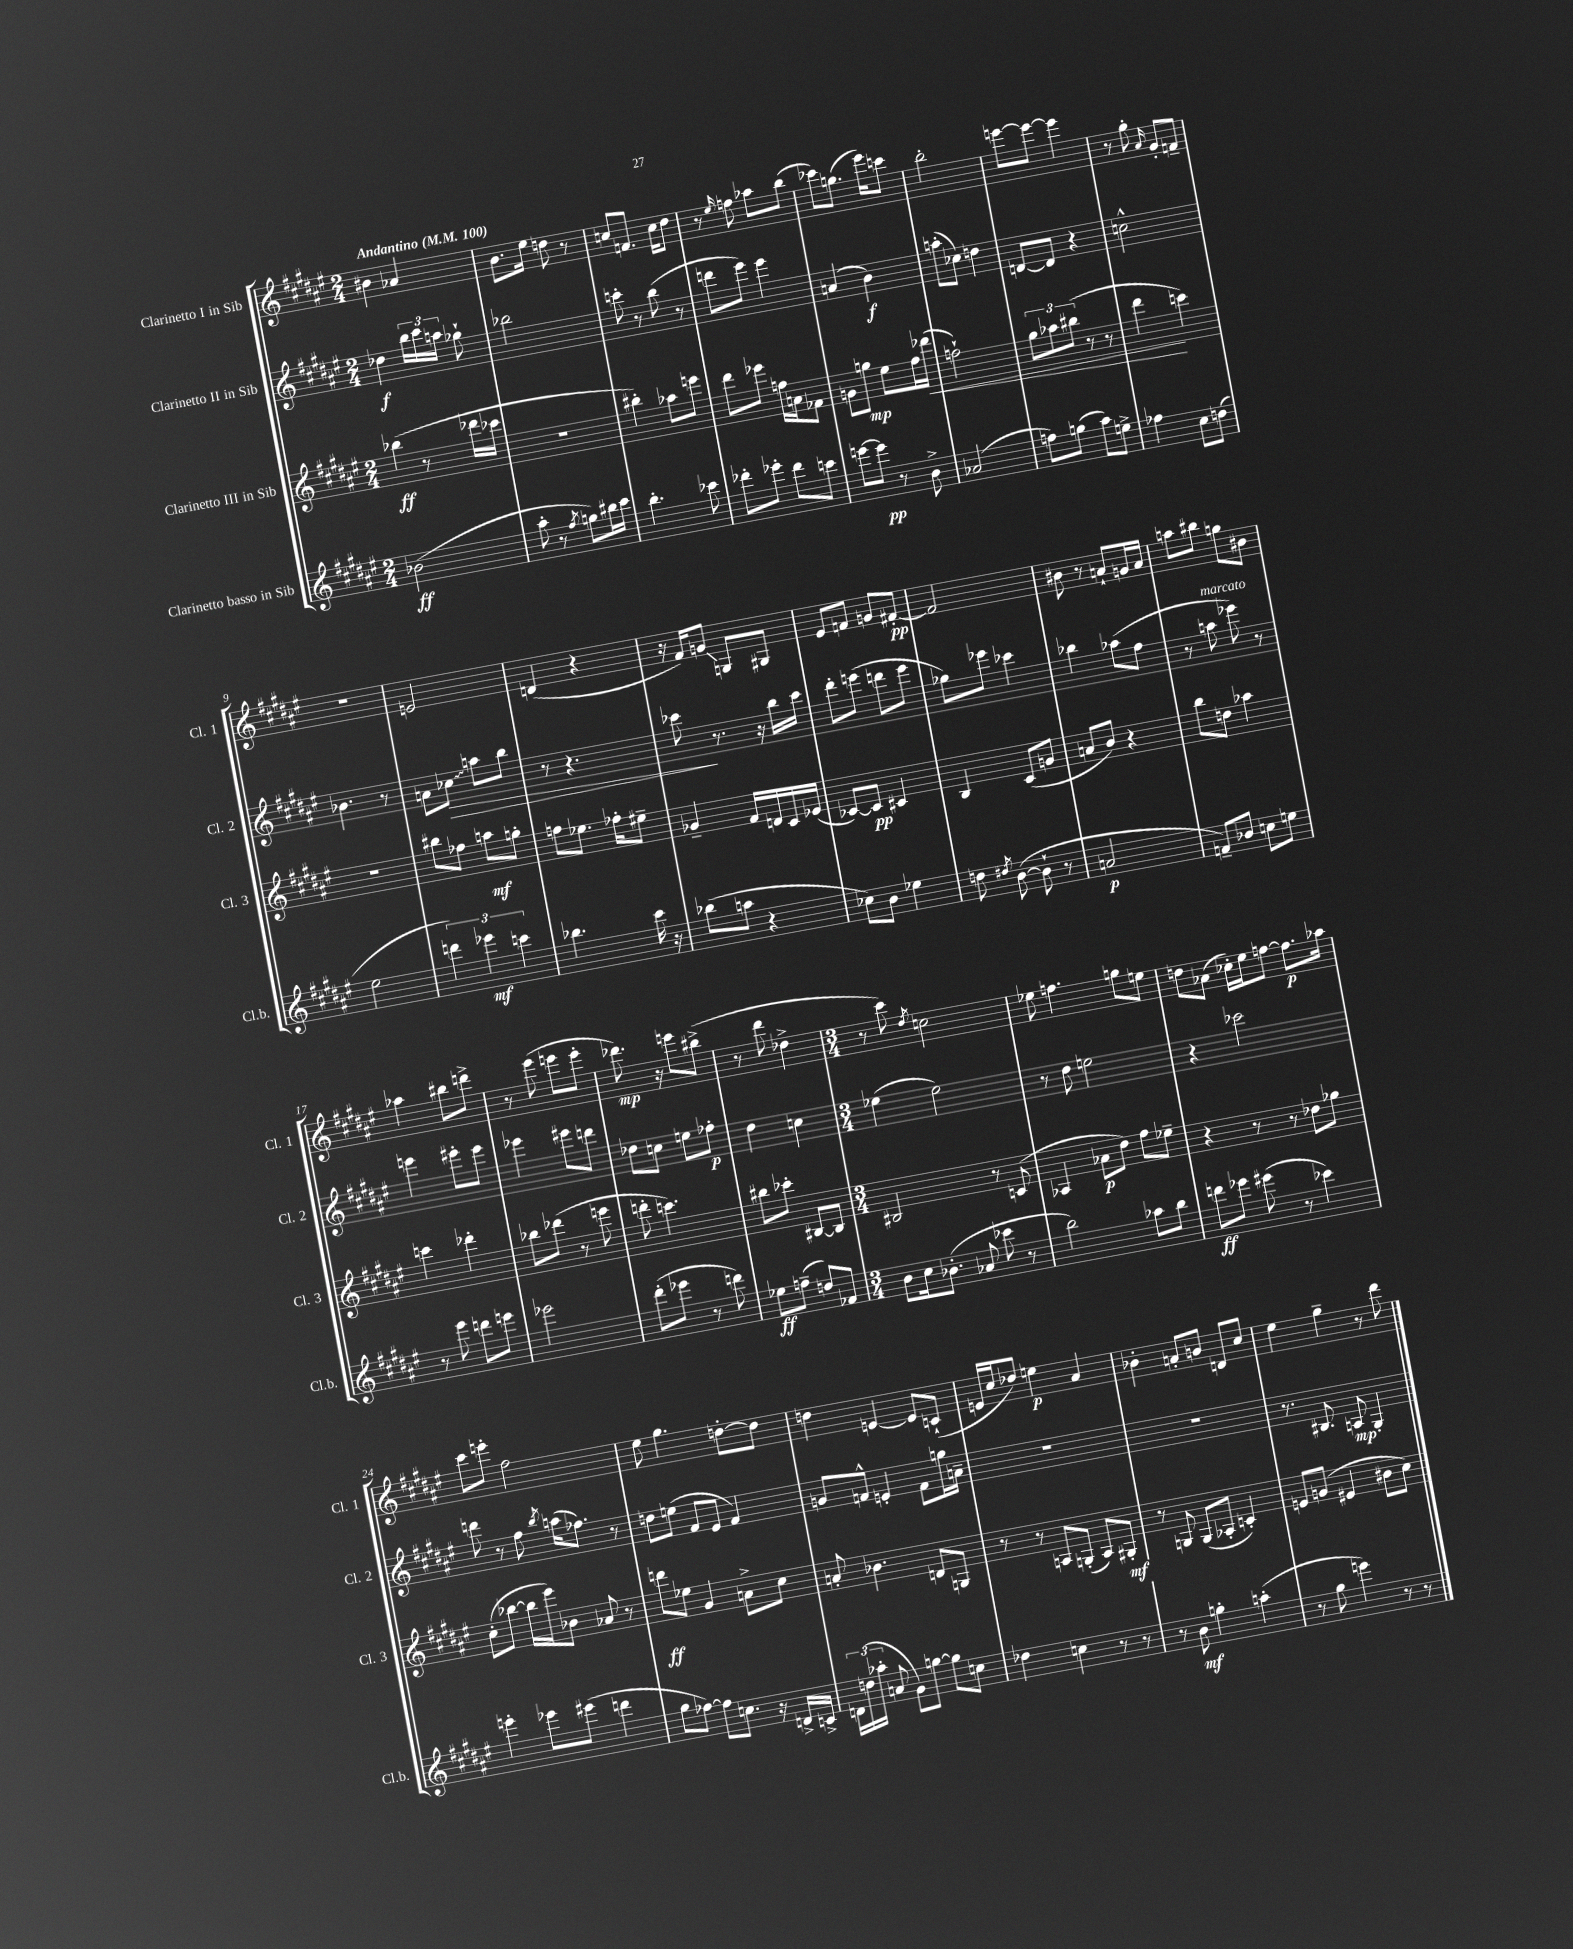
<<
\new StaffGroup <<
\new Staff = "s0" \with { instrumentName = "Clarinetto I in Sib" shortInstrumentName = "Cl. 1" } {
    \clef treble \key fis \major \numericTimeSignature \time 2/4 \tempo "Andantino" 4 = 100
    \autoBeamOff bis'4 aes'4 |
    b'8.[ eis''16] d''8 r8 |
    c''8[ f'8.] c''16[ dis''8] |
    r8 \grace { eis''16 } f''8 aes''8[ b''8]( |
    ces'''8[) g''8.]( eis'''16[) c'''8] |
    b''2-. |
    e'''8[~ e'''8]~ e'''4 |
    r8 gis''8-. \grace { ais'16 } gis'8[-. f'8]-- |
    r2 |
    e'2 |
    d'4( r4 |
    r16 fis'16[) g'8]\glissando g8[ gis8] |
    eis'8[ f'8] g'8[ fis'8]~-.\pp |
    fis'2 |
    bis'8 r8 a'8[-! g'16 a'16] |
    a''8[ bis''8] g''8[ bis'8] |
    aes''4 bis''8[ d'''8]-> |
    r8 eis'''8( e'''8[ e'''8]-. |
    des'''8.\mp) r16 e'''8[ bis''8]->( |
    r8 dis'''8 des''4-> |
    \numericTimeSignature \time 3/4 r8 cis'''8) \acciaccatura { dis''8 } c''2 |
    ees''8 f''4. g''8[ e''8] |
    d''8[ aes'8]( ces''16[-.) eis''16 f''8]~ f''8.[\p aes''16] |
    cis'''8[ e'''8]-. fis''2 |
    eis''8 gis''4. d''8[~-. d''8] |
    d''4 e'4~ e'8[ c'8]-!( |
    e'16[ cis''16 des''8]) e''4\p ais'4 |
    bes'4-. a'8[-. b'8] d'8[ cis''8] |
    eis''4 gis''4-- r8 dis'''8 \bar "|." |
}
\new Staff = "s1" \with { instrumentName = "Clarinetto II in Sib" shortInstrumentName = "Cl. 2" } {
    \clef treble \key fis \major \numericTimeSignature \time 2/4
    \autoBeamOff des''4\f \tuplet 3/2 { b''16[ cis'''16 a''16] } ges''8-! |
    bes''2 |
    c'''8-. r8 b''8( r8 |
    d'''8[ eis'''8]) eis'''4 |
    a'4( b'4\f) |
    a''8[-.( ces''8]) d''4 |
    d'8[~ d'8] r4 |
    c''2-^ |
    bes'4. r8 |
    a'8[ \once \override Glissando.style = #'zigzag ces''8]\glissando\> a''8[ b''8] |
    r8 r4. |
    ces'''8\! r8. r16 b''16[ ces'''16] |
    dis'''8[-. e'''8]( d'''8[ e'''8] |
    ges''8[) ees'''8] ces'''4 |
    bes''4 aes''8[( fis''8] |
    r8 a''8^\markup { \italic "marcato" } ees'''8) r8 |
    e'''4 eis'''8[-. eis'''8] |
    ees'''4 eis'''8[ d'''8] |
    des''8[ c''8] e''8[ fes''8]-.\p |
    dis''4 c''4 |
    \numericTimeSignature \time 3/4 ees''4( ees''2) |
    r8 dis''8 e''2 |
    r4 ces'''2 |
    d'''8 r8 fis''8 \acciaccatura { b''8 } a''16[( fes''8.]) r8 |
    d''8[ e''8]( fis'8[ eis'8] fis'4) |
    g'8[ f'8]-^ e'4-. f'8[ g''16 a'16]-- |
    R2. |
    R2. |
    r8. bis8. a8\mp gis4-. \bar "|." |
}
\new Staff = "s2" \with { instrumentName = "Clarinetto III in Sib" shortInstrumentName = "Cl. 3" } {
    \clef treble \key fis \major \numericTimeSignature \time 2/4
    \autoBeamOff bes''4\ff( r8 des'''16[ ces'''16] |
    R2 |
    bis''4-.) aes''8[ e'''8] |
    dis'''8[ ees'''8] f''16[ a'16 fes'8] |
    g'8[ g''8]\mp eis''8[ fis''16 des'''16]\<( |
    f''2-!) |
    \tuplet 3/2 { gis''8[ aes''8 bis''8]( } r8 r8 |
    dis'''4\! c'''4) |
    r2 |
    bis''8[ fes''8] a''8[\mf g''8]-. |
    f''8[ ees''8.] fes''16[-. eis''8]-- |
    ges'4-- fis'16[ d'16 cis'16 ees'16]( |
    ces'8[~) ces'8]\pp cis'4 |
    b4 cis'8[( g'8] |
    a'8[ b'8]) r4 |
    b''8[ d''8] aes''4 |
    c'''4 des'''4-. |
    bes''8[ des'''8]( r8 e'''8 |
    d'''8-. c'''4.) |
    bis''8[ ces'''8]-. bis8[~ bis8] |
    \numericTimeSignature \time 3/4 bis2 r8 c'8( |
    aes4 aes'8[\p dis''8]) fis''8[ ees''8]-- |
    r4 r8 r8 des''8[ ges''8] |
    cis''8[-.( bes''8]~ bes''16[ eis'''16) bes'8] aes'8 r8 |
    d'''8[\ff ees''8] gis'4 a'8[-> cis''8] |
    a'8-. bes'4. d'8[ g8] |
    r8 r8 a8[ g8]-.( a8[) gis8]-.\mf |
    r8 g8 g8[( aes8]-. c'4-.) |
    e'8[ g'8]( eis'4 bis'8[ cis''8]) \bar "|." |
}
\new Staff = "s3" \with { instrumentName = "Clarinetto basso in Sib" shortInstrumentName = "Cl.b." } {
    \clef treble \key fis \major \numericTimeSignature \time 2/4
    \autoBeamOff bes'2\ff( |
    ais''8-. r8 \acciaccatura { fis''8 } g''8[) bis''16 cis'''16] |
    b''4.-. ces'''8 |
    des'''8[-. ees'''8]-. des'''8[ c'''8] |
    e'''8[~ e'''8]\pp r8 b'8-> |
    aes'2( |
    f''8[) g''8]( ais''8[) e''8]-> |
    fes''4 cis''8[ d''8]( |
    eis''2 |
    \tuplet 3/2 { d'''4) ees'''4\mf c'''4 } |
    bes''4. cis'''16 r16 |
    bes''8[( a''8] r4 |
    ces''8[) b'8] ees''4 |
    d''8 \acciaccatura { dis''8 } b'8~( b'8-! r8 |
    a'2\p |
    f'8[--) bes'8] c''8[ e''8] |
    r8 eis'''8 d'''8[ e'''8] |
    ees'''2 |
    dis'''8[-.( ees'''8] r8 d'''8) |
    ees''8[\ff f''8]--( d''8[) fes'8] |
    \numericTimeSignature \time 3/4 b'8[ cis''16 bes'8.]-.( aes'8 ces'''8 r8 |
    b''2) aes''8[ b''8] |
    d'''8[\ff ees'''8] eis'''8( r8 ces'''4) |
    e'''4-. ees'''8[ eis'''8]( d'''4 |
    gis''8[ fes''8]~) fes''8[ c''8.] r16 d'16[-> c'16]-> |
    \tuplet 3/2 { d'16[ d''16( aes''16]-. } a'8 gis'8[) g''8]~ g''8[ c''8] |
    des''4 c''4 r8 r8 |
    r8 b'8\mf g''4-. a''4-.( |
    r8 gis''8 e'''4) r8 r8 \bar "|." |
}
>>
>>
